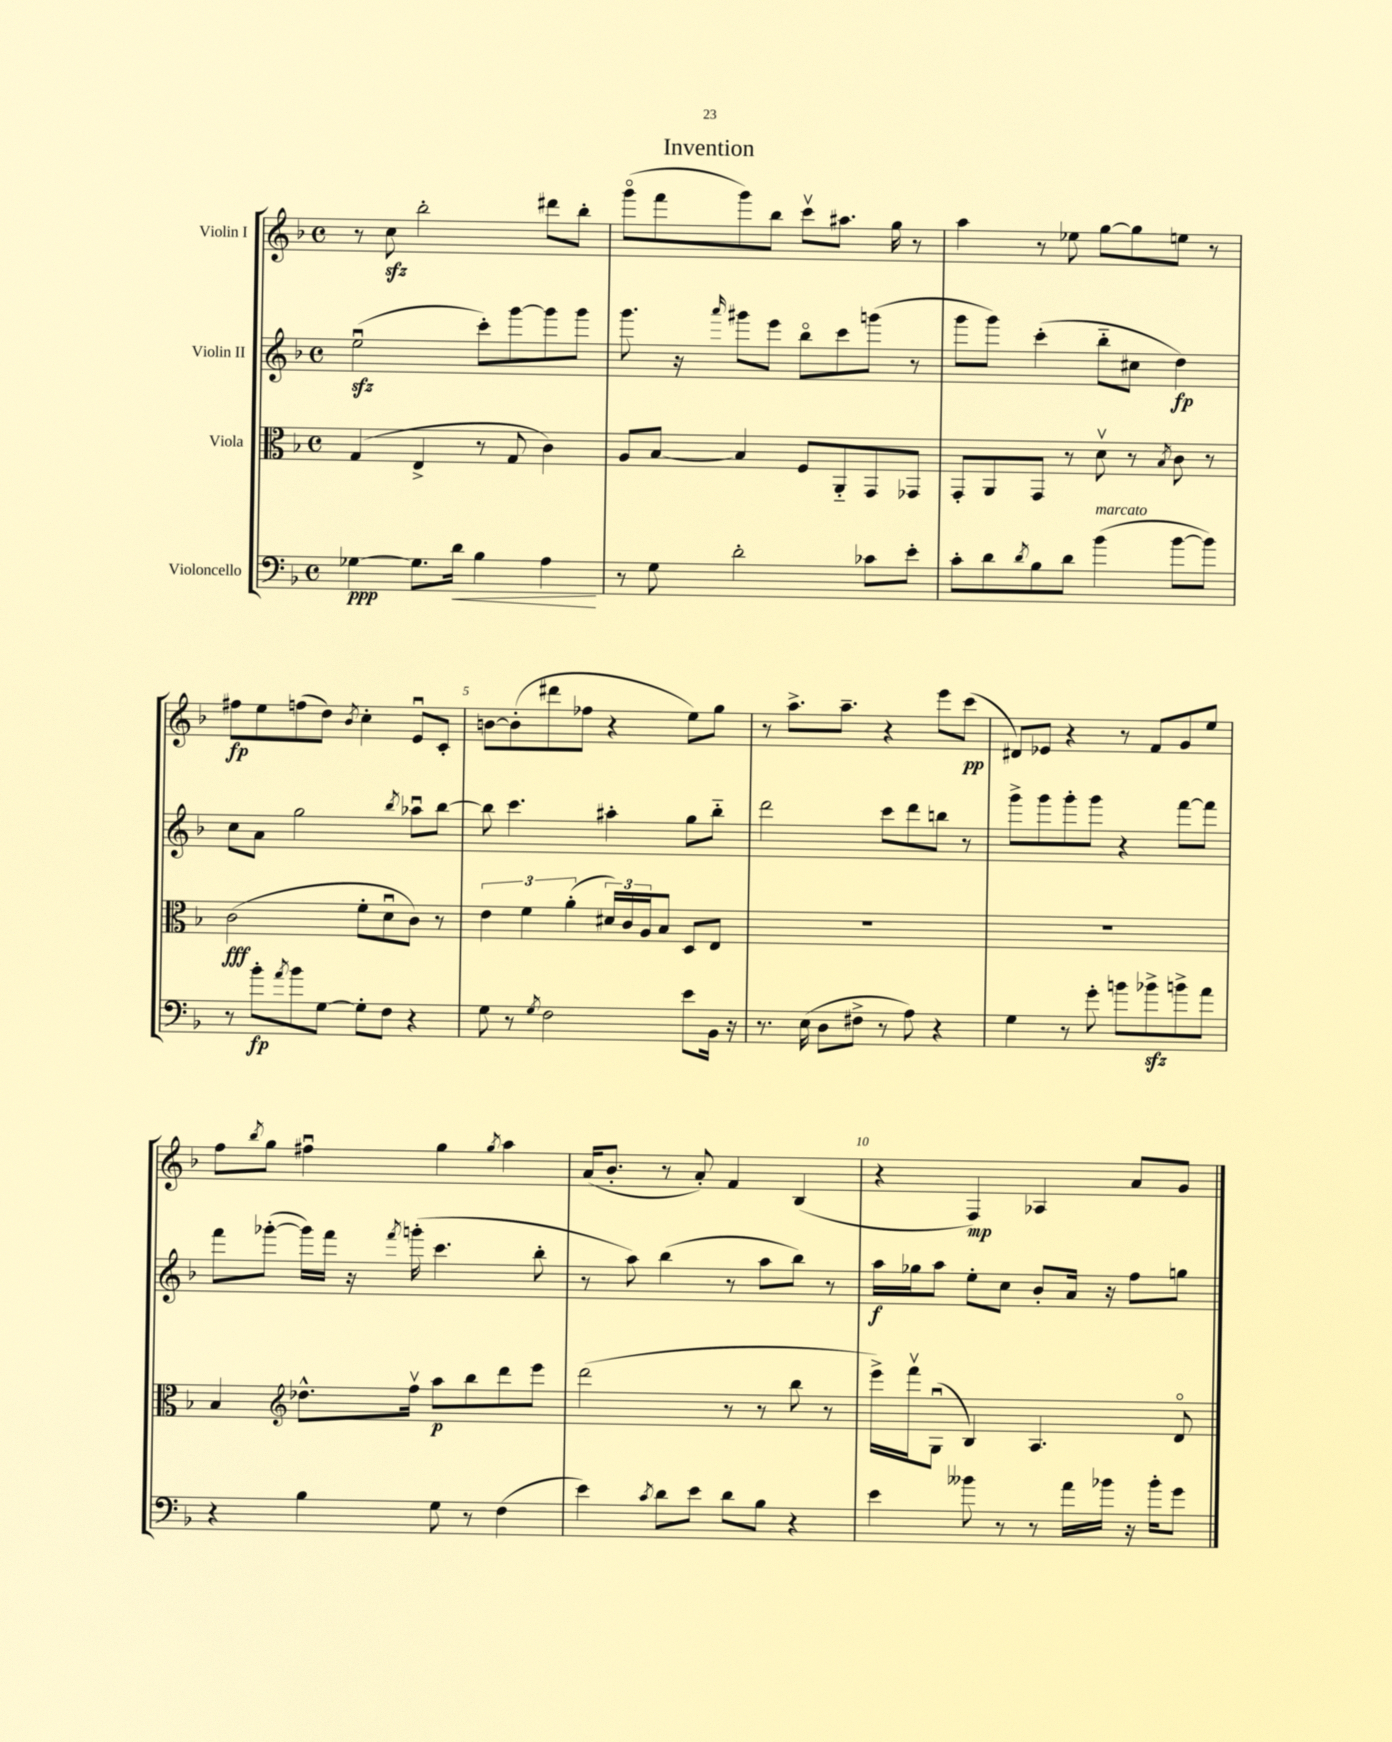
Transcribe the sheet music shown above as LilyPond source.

\header { title = "Invention" }
<<
\new StaffGroup <<
\new Staff = "s0" \with { instrumentName = "Violin I" } {
    \clef treble \key f \major \defaultTimeSignature \time 4/4
    r8 c''8\sfz bes''2-. dis'''8 bes''8-. |
    g'''8\flageolet( f'''8 g'''8) bes''8 c'''8\upbow ais''8. g''16 r8 |
    a''4 r8 ees''8 g''8~ g''8 e''8 r8 |
    fis''8\fp e''8 f''8( d''8) \acciaccatura { bes'8 } c''4-. e'8\downbow c'8-. |
    b'8~ b'8-.( dis'''8 fes''8 r4 e''8) g''8 |
    r8 a''8.-> a''8.-- r4 e'''8 c'''8\pp( |
    dis'8) ees'8 r4 r8 f'8 g'8 e''8 |
    f''8 \acciaccatura { bes''8 } g''8 fis''4\downbow g''4 \acciaccatura { g''8 } a''4 |
    a'16( bes'8.-. r8 a'8-.) f'4 bes4( |
    r4 f4\mp) aes4 a'8 g'8 \bar "|." |
}
\new Staff = "s1" \with { instrumentName = "Violin II" } {
    \clef treble \key f \major \defaultTimeSignature \time 4/4
    e''2\downbow\sfz( c'''8-.) g'''8~ g'''8 g'''8 |
    g'''8. r16 \grace { a'''16 } gis'''8 e'''8 bes''8\flageolet c'''8 g'''8( r8 |
    g'''8 g'''8) c'''4-.( bes''8-_ cis''8 d''4\fp) |
    c''8 a'8 g''2 \acciaccatura { bes''8 } aes''8\downbow bes''8~ |
    bes''8 c'''4. ais''4-. g''8 bes''8-_ |
    d'''2 c'''8 d'''8 b''8 r8 |
    g'''8-> g'''8 g'''8-. g'''8 r4 f'''8~ f'''8 |
    f'''8 ges'''8~-.( ges'''16) f'''16 r16 \acciaccatura { f'''8 } g'''16-.( c'''4. bes''8-. |
    r8 a''8) bes''4( r8 a''8 bes''8) r8 |
    a''16\f ges''16 a''8 e''8-. c''8 bes'8-. a'16 r16 f''8 g''8 \bar "|." |
}
\new Staff = "s2" \with { instrumentName = "Viola" } {
    \clef alto \key f \major \defaultTimeSignature \time 4/4
    g4( e4-> r8 g8 c'4) |
    a8 bes8~ bes4 f8 a,8-_ g,8 ges,8 |
    g,8-. a,8 g,8 r8 d'8\upbow r8 \acciaccatura { bes8 } c'8 r8 |
    c'2\fff( f'8-. d'8\downbow c'8) r8 |
    \tuplet 3/2 { e'4 f'4 a'4-.( } \tuplet 3/2 { dis'16) c'16 a16 } bes8 d8 e8 |
    R1 |
    R1 |
    bes4 \clef treble des''8.-^ f''16\upbow a''8\p bes''8 d'''8 e'''8 |
    d'''2( r8 r8 bes''8 r8 |
    e'''16->) f'''16\upbow g8\downbow( bes4) a4. d'8\flageolet \bar "|." |
}
\new Staff = "s3" \with { instrumentName = "Violoncello" } {
    \clef bass \key f \major \defaultTimeSignature \time 4/4
    ges4~\ppp ges8. d'16\< bes4 a4\! |
    r8 g8 d'2-. ces'8 e'8-. |
    c'8-. d'8 \acciaccatura { d'8 } bes8 d'8 bes'4^\markup { \italic "marcato" }( bes'8~ bes'8) |
    r8 bes'8-.\fp \acciaccatura { a'8 } bes'8 g8~ g8-. f8 r4 |
    g8 r8 \acciaccatura { g8 } f2 e'8 bes,16 r16 |
    r8. e16( d8 fis8-> r8 a8) r4 |
    g4 r8 g'8-. b'8 bes'8->\sfz b'8-> a'8 |
    r4 bes4 g8 r8 f4( |
    e'4) \acciaccatura { c'8 } d'8 e'8 d'8 bes8 r4 |
    e'4 beses'8 r8 r8 a'16 bes'16 r16 bes'16-. g'8 \bar "|." |
}
>>
>>
\layout { \context { \Score \override BarNumber.break-visibility = ##(#f #t #t) barNumberVisibility = #(every-nth-bar-number-visible 5) } }
